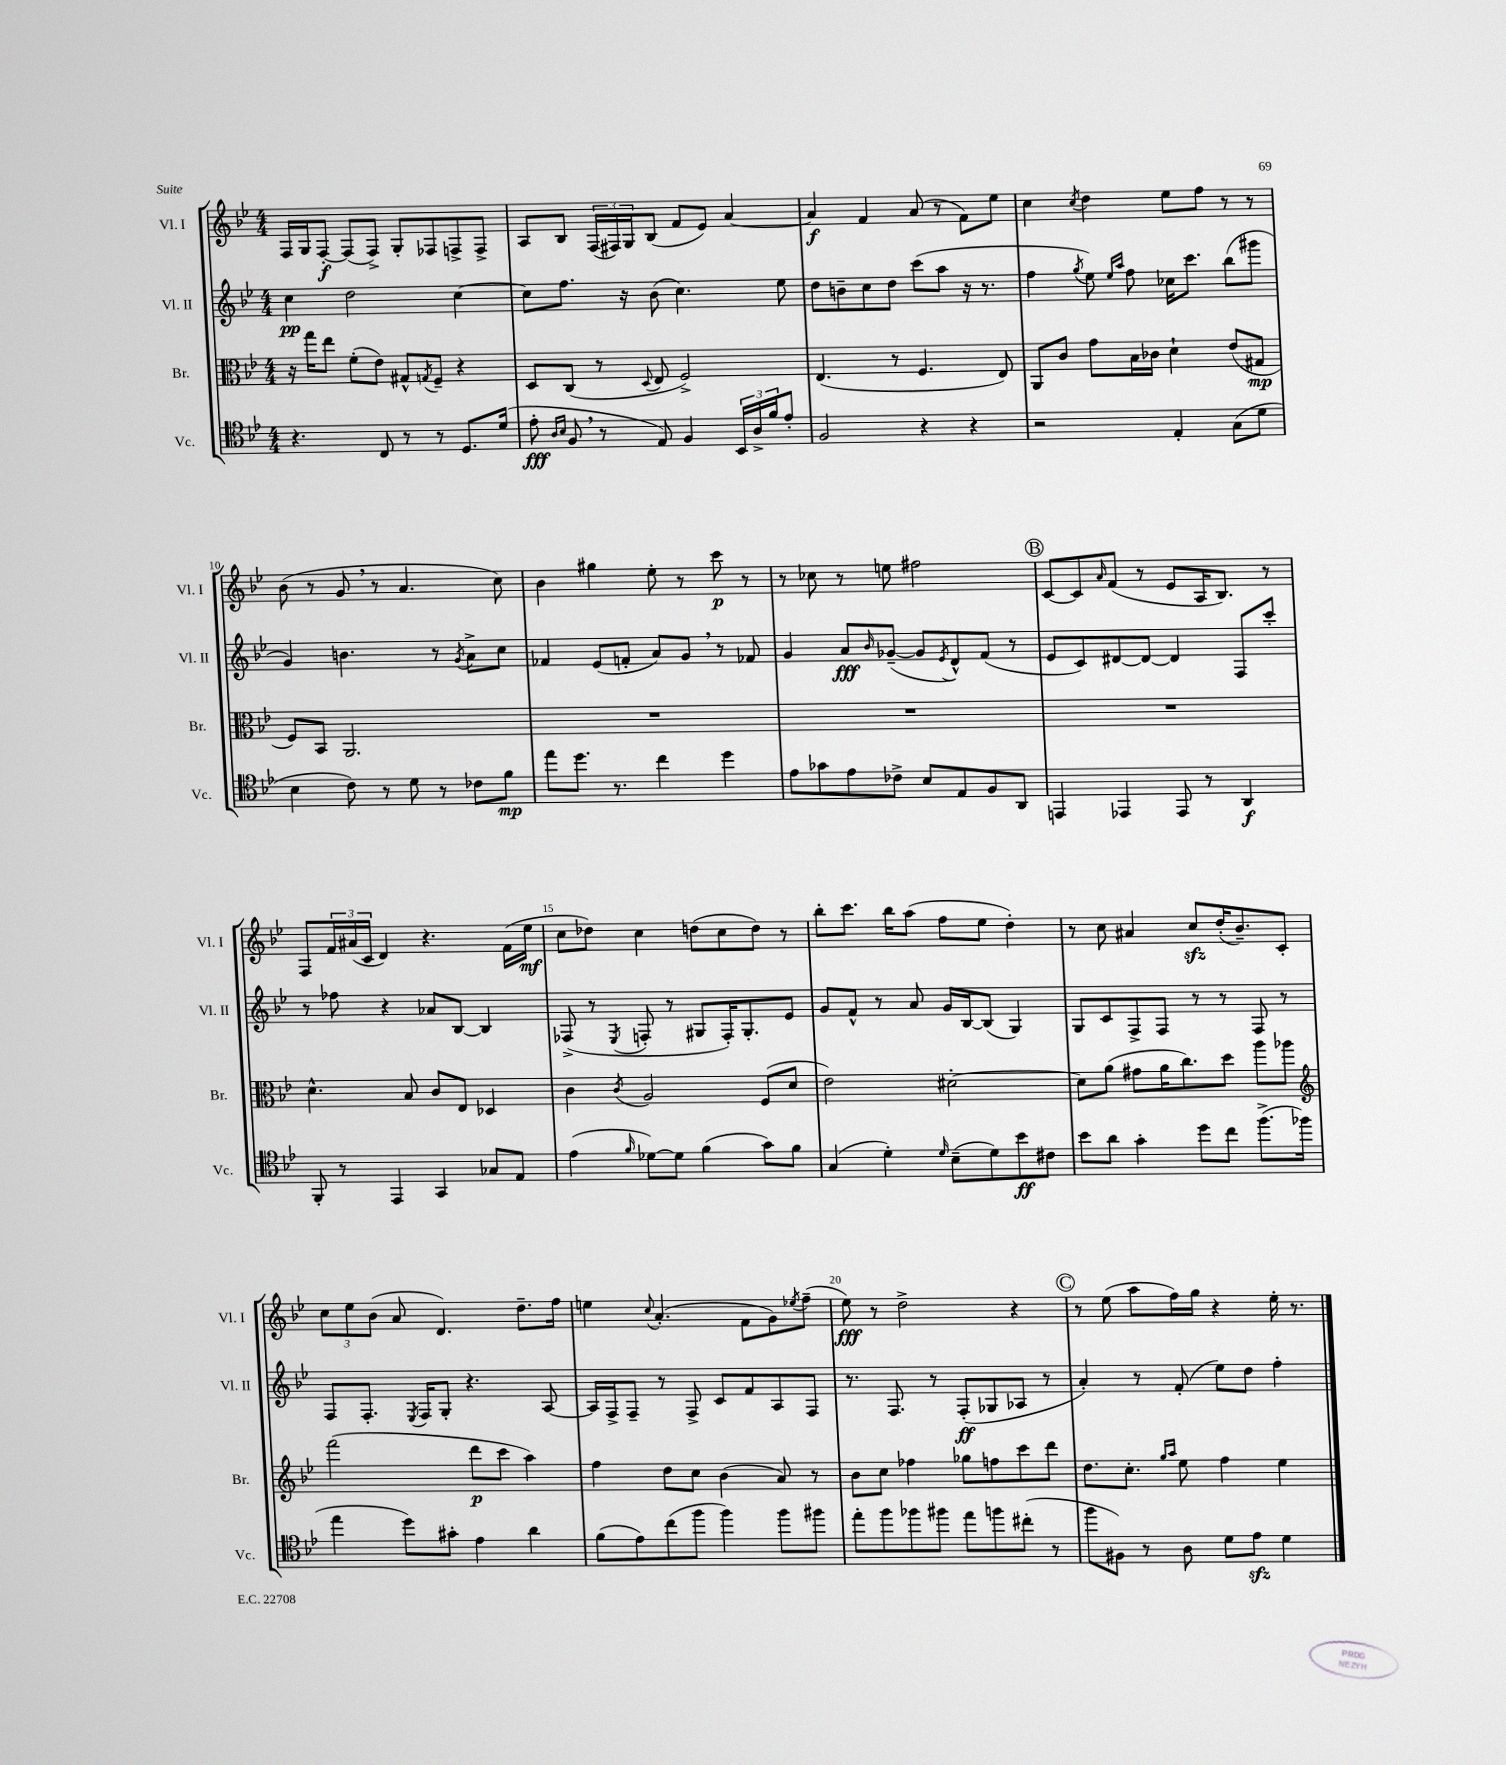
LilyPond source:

<<
\new StaffGroup <<
\new Staff = "s0" \with { instrumentName = "Vl. I" shortInstrumentName = "Vl. I" } {
    \clef treble \key bes \major \numericTimeSignature \time 4/4
    f16 g16 f8~-.\f f8( f8->) g8-. fes8 f8-> f8-> |
    a8 bes8 \tuplet 3/2 { f16( fis16) g16 } bes8( f'8 ees'8) a'4~ |
    a'4\f f'4 a'8( r8 f'8) ees''8 |
    c''4 \acciaccatura { c''8 } d''4 ees''8 f''8 r8 r8 |
    bes'8( r8 g'8 \breathe r8 a'4. c''8) |
    bes'4 gis''4 ees''8-. r8 c'''8\p r8 |
    r8 ces''8 r8 e''8 fis''2 |
    \mark \markup { \circle "B" } c'8~ c'8 \grace { a'16 } f'8( r8 ees'8 a16 bes8.) r8 |
    f8 \tuplet 3/2 { f'16 ais'16( c'16 } d'4) r4. f'16( ees''16\mf |
    c''8 des''8) c''4 d''8( c''8 d''8) r8 |
    bes''8-. c'''8. bes''16 a''8( f''8 ees''8 d''4-.) |
    r8 c''8 ais'4 c''8\sfz d''16-.( bes'8.--) c'8-. |
    \tuplet 3/2 { c''8 ees''8 bes'8( } a'8 d'4.) d''8.-- f''16 |
    e''4 \appoggiatura { c''8 } a'4.-.( f'8 g'8) \acciaccatura { ees''8 } f''8--( |
    ees''8\fff) r8 d''2-> r4 |
    \mark \markup { \circle "C" } r8 ees''8( a''8 f''16) g''16 r4 ees''16-. r8. \bar "|." |
}
\new Staff = "s1" \with { instrumentName = "Vl. II" shortInstrumentName = "Vl. II" } {
    \clef treble \key bes \major \numericTimeSignature \time 4/4
    c''4\pp d''2 c''4~ |
    c''8 f''8. r16 bes'8( c''4.) ees''8 |
    d''8 b'8-- c''8 d''8 c'''8( a''8 r16 r8. |
    f''4 \acciaccatura { g''8 } ees''8) \grace { ees''16 a''16 } f''8 ces''16 c'''8. bes''8( gis'''8 |
    g'4) b'4. r8 \acciaccatura { g'8 } a'8-> c''8 |
    fes'4 ees'8( f'8-. a'8) g'8 \breathe r8 fes'8 |
    g'4 a'8\fff \grace { bes'16 } ges'8~--( ges'8 \acciaccatura { ees'8 } d'8-^) f'8( r8 |
    \mark \markup { \circle "B" } ees'8 c'8) dis'8~ dis'8~ dis'4 f8 c'''8-. |
    r8 fes''8 r4 aes'8 bes8~ bes4 |
    fes8->( r8 \acciaccatura { ees8 } f8-. r8 gis8 f16-.) gis8.-. ees'8 |
    g'8 f'8-^ r8 a'8 g'16 bes16~ bes8( g4) |
    g8 c'8 f8-> f8 r8 r8 f8 r8 |
    f8 f8.-. \acciaccatura { ees8 } f16 g8-. r4. a8~ |
    a16 f16-> f8-- r8 f8-> c'8 f'8 a8 f8 |
    r8. f8. r8 f8-.\ff( ges8 aes8 r8 |
    \mark \markup { \circle "C" } a'4-.) r8 f'8-.( ees''8) d''8 f''4-. \bar "|." |
}
\new Staff = "s2" \with { instrumentName = "Br." shortInstrumentName = "Br." } {
    \clef alto \key bes \major \numericTimeSignature \time 4/4
    r16 g''16 ees''8 f'8-.( ees'8) gis8-^ \acciaccatura { g8 } f8-- r4 |
    d8 c8( r8 \appoggiatura { d8 } ees8 f2->) |
    ees4.( r8 f4. ees8) |
    a,8 c'8 g'8 bes16 ces'16 d'4-! ees'8( gis8\mp |
    f8) bes,8 a,2. |
    R1 |
    R1 |
    \mark \markup { \circle "B" } R1 |
    d'4.-^ bes8 c'8 ees8 des4 |
    c'4 \acciaccatura { c'8 } a2 f8( d'8 |
    ees'2) dis'2~-. |
    dis'8 a'8( gis'8 a'16 c''8.) d''8 a''8 aes''8 |
    \clef treble f'''2( d'''8\p c'''8 a''4) |
    f''4 d''8 c''8 bes'4( a'8) r8 |
    bes'8 c''8 fes''4 ges''8 f''8 c'''8 d'''8 |
    \mark \markup { \circle "C" } d''8. c''8.-. \grace { g''16 a''16 } ees''8 f''4 ees''4 \bar "|." |
}
\new Staff = "s3" \with { instrumentName = "Vc." shortInstrumentName = "Vc." } {
    \clef tenor \key bes \major \numericTimeSignature \time 4/4
    r4. c8 r8 r8 d8. d'16( |
    ees'8-.\fff \grace { a16 bes16 } f8 \breathe r8 ees8) f4 \tuplet 3/2 { bes,16 a16-> f'16 } ees'8-. |
    f2 r4 r4 |
    r2 ees4-. g8( d'8 |
    bes4 c'8) r8 d'8 r8 ces'8 f'8\mp |
    ees''8 d''8. r8. c''4 d''4 |
    ees'8 ges'8 ees'8 ces'8-> bes8 ees8 f8 a,8 |
    \mark \markup { \circle "B" } e,4 ees,4 ees,8 r8 a,4\f |
    f,8-. r8 ees,4 g,4 ges8 ees8 |
    ees'4( \grace { f'16 } des'8~) des'8 f'4( g'8) f'8 |
    g4( d'4-.) \grace { d'16 } bes8--( d'8) bes'8\ff cis'8 |
    bes'8 a'8 g'4-. d''8 c''8 f''8.->( fes''16 |
    ees''4 d''8) gis'8-. ees'4 a'4 |
    f'8( ees'8) c''8( f''8 f''4) f''8 fis''8 |
    ees''8-. f''8 fes''8 fis''8 ees''8 f''8 cis''8-.( r8 |
    \mark \markup { \circle "C" } f''8 fis8) r8 a8 d'8 ees'8\sfz d'4 \bar "|." |
}
>>
>>
\layout { \context { \Score currentBarNumber = #6 \override BarNumber.break-visibility = ##(#f #t #t) barNumberVisibility = #(every-nth-bar-number-visible 5) } }
